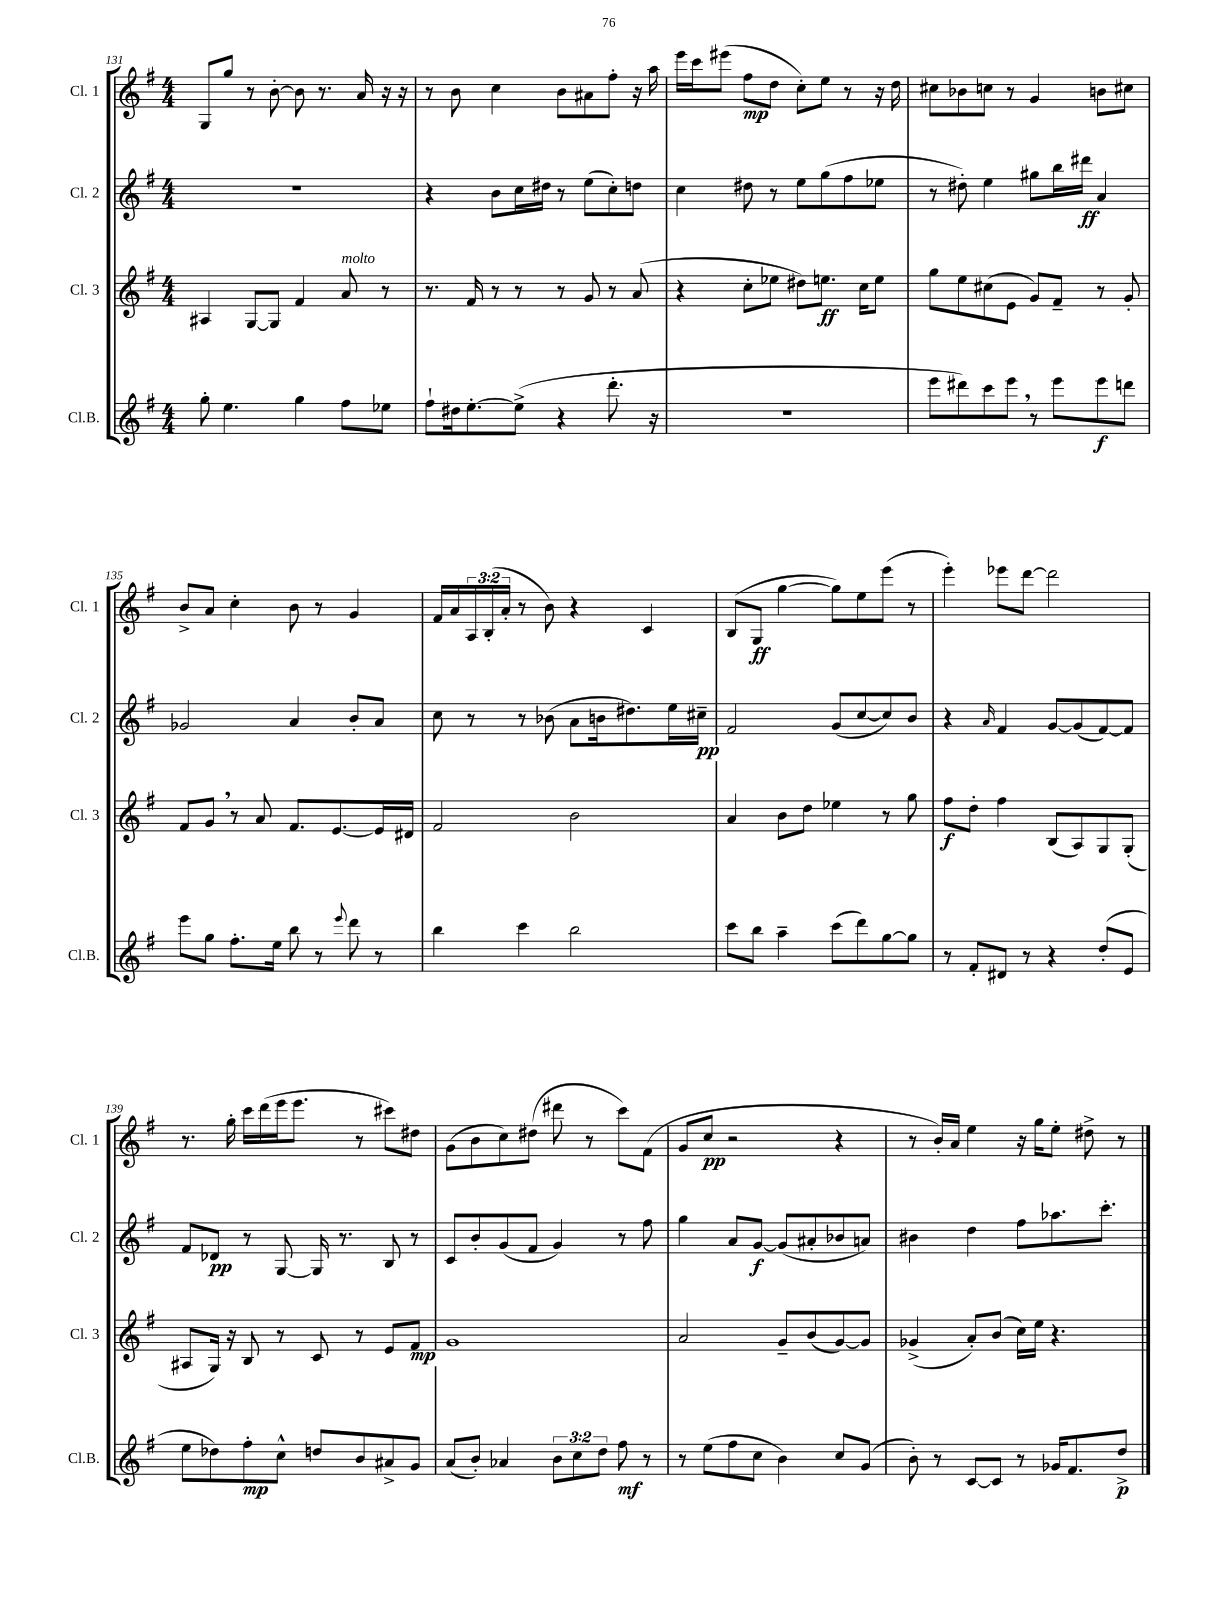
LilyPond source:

<<
\new StaffGroup <<
\new Staff = "s0" \with { instrumentName = "Cl. 1" shortInstrumentName = "Cl. 1" } {
    \clef treble \key g \major \numericTimeSignature \time 4/4 \override Staff.TupletNumber.text = #tuplet-number::calc-fraction-text
    g8 g''8 r8 b'8~-. b'8 r8. a'16 r16 r16 |
    r8 b'8 c''4 b'8 ais'8 fis''8-. r16 a''16 |
    e'''16 c'''16 eis'''8( fis''8\mp d''8 c''8-.) e''8 r8 r16 d''16 |
    cis''8 bes'8 c''8 r8 g'4 b'8 cis''8 |
    b'8-> a'8 c''4-. b'8 r8 g'4 |
    fis'16 a'16 \tuplet 3/2 { a16 b16-.( a'16-. } r8 b'8) r4 c'4 |
    b8( g8\ff g''4~ g''8) e''8 e'''8( r8 |
    e'''4-.) ees'''8 d'''8~ d'''2 |
    r8. g''16-. c'''16 d'''16( e'''16 e'''8. r8 cis'''8) dis''8 |
    g'8( b'8 c''8) dis''8( dis'''8 r8 c'''8) fis'8( |
    g'8 c''8\pp r2 r4 |
    r8 b'16-.) a'16 e''4 r16 g''16 e''8-. dis''8-> r8 \bar "|." |
}
\new Staff = "s1" \with { instrumentName = "Cl. 2" shortInstrumentName = "Cl. 2" } {
    \clef treble \key g \major \numericTimeSignature \time 4/4
    R1 |
    r4 b'8 c''16 dis''16 r8 e''8( c''8-.) d''8 |
    c''4 dis''8 r8 e''8 g''8( fis''8 ees''8 |
    r8 dis''8-.) e''4 gis''8 b''16 dis'''16\ff a'4 |
    ges'2 a'4 b'8-. a'8 |
    c''8 r8 r8 bes'8( a'8 b'16 dis''8.) e''16 cis''16--\pp |
    fis'2 g'8( c''8~ c''8) b'8 |
    r4 \grace { a'16 } fis'4 g'8~ g'8( fis'8~) fis'8 |
    fis'8 des'8\pp r8 g8~ g16 r8. b8 r8 |
    c'8 b'8-. g'8( fis'8 g'4) r8 fis''8 |
    g''4 a'8 g'8~\f g'8( ais'8-. bes'8 a'8) |
    bis'4 d''4 fis''8 aes''8. c'''8.-. \bar "|." |
}
\new Staff = "s2" \with { instrumentName = "Cl. 3" shortInstrumentName = "Cl. 3" } {
    \clef treble \key g \major \numericTimeSignature \time 4/4
    ais4 g8~ g8 fis'4 a'8^\markup { \italic "molto" } r8 |
    r8. fis'16 r8 r8 r8 g'8 r8 a'8( |
    r4 c''8-. ees''8 dis''8) e''8.\ff c''16 e''8 |
    g''8 e''8 cis''8( e'8 g'8) fis'8-- r8 g'8-. |
    fis'8 g'8 \breathe r8 a'8 fis'8. e'8.~ e'16 dis'16 |
    fis'2 b'2 |
    a'4 b'8 d''8 ees''4 r8 g''8 |
    fis''8\f d''8-. fis''4 b8( a8) g8 g8-.( |
    ais8 g16) r16 b8 r8 c'8 r8 e'8 fis'8\mp |
    g'1 |
    a'2 g'8-- b'8( g'8~) g'8 |
    ges'4->( a'8-.) b'8( c''16) e''16 r4. \bar "|." |
}
\new Staff = "s3" \with { instrumentName = "Cl.B." shortInstrumentName = "Cl.B." } {
    \clef treble \key g \major \numericTimeSignature \time 4/4 \override Staff.TupletNumber.text = #tuplet-number::calc-fraction-text
    g''8-. e''4. g''4 fis''8 ees''8 |
    fis''8-! dis''16 e''8.~-. e''8->( r4 d'''8.-. r16 |
    R1 |
    e'''8 dis'''8) c'''8 e'''8 \breathe r8 e'''8 e'''8\f d'''8 |
    e'''8 g''8 fis''8.-. e''16 b''8 r8 \appoggiatura { e'''8 } d'''8 r8 |
    b''4 c'''4 b''2 |
    c'''8 b''8 a''4-- c'''8( d'''8) g''8~ g''8 |
    r8 fis'8-. dis'8 r8 r4 d''8-.( e'8 |
    e''8 des''8) fis''8-.\mp c''8-^ d''8 b'8 ais'8-> g'8 |
    a'8( b'8-.) aes'4 \tuplet 3/2 { b'8 c''8 d''8 } fis''8\mf r8 |
    r8 e''8( fis''8 c''8 b'4) c''8 g'8( |
    b'8-.) r8 c'8~ c'8 r8 ges'16 fis'8. d''8->\p \bar "|." |
}
>>
>>
\layout { \context { \Score currentBarNumber = #131 } }
